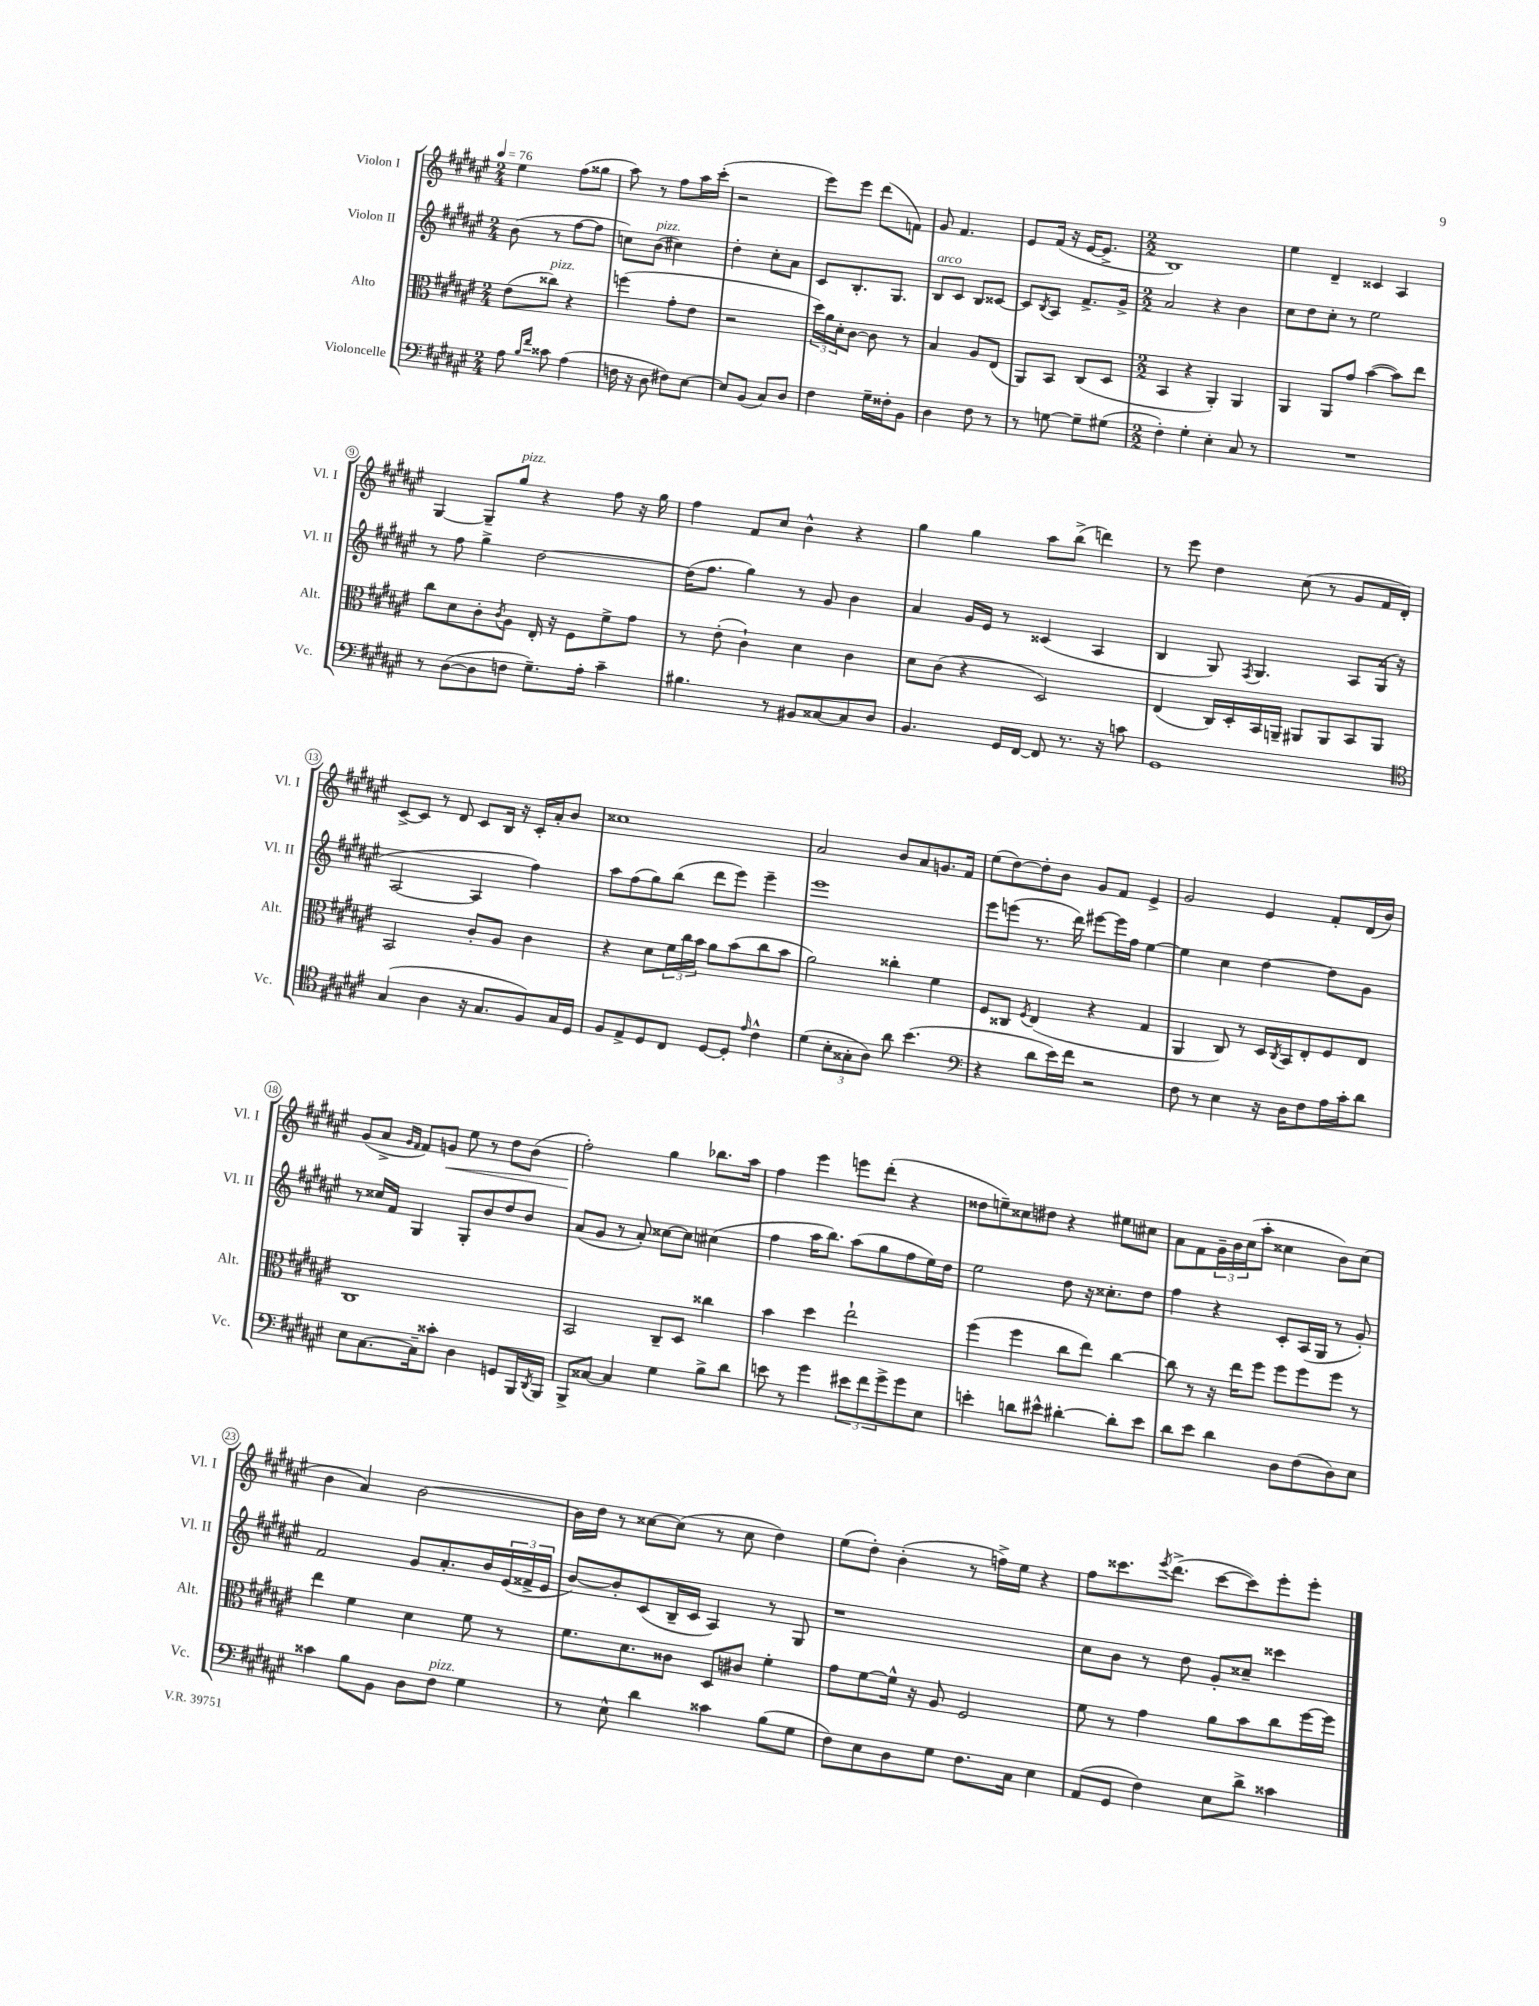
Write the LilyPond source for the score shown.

<<
\new StaffGroup <<
\new Staff = "s0" \with { instrumentName = "Violon I" shortInstrumentName = "Vl. I" } {
    \clef treble \key fis \major \numericTimeSignature \time 2/4 \tempo 4 = 76
    eis''4 fis''8( gisis''8 |
    ais''8) r8 fis''8 ais''16 cis'''16-.( |
    r2 |
    eis'''8) eis'''8 dis'''8( f'8) |
    gis'8 fis'4. |
    eis'8 fis'16( r16 eis'16~ eis'8.-> |
    \numericTimeSignature \time 2/2 b1) |
    eis''4 dis'4-- cisis'4 ais4 |
    gis4~ gis8-- gis''8^\markup { \italic "pizz." } r4 fis''8 r16 gis''16 |
    fis''4 fis'8 cis''8 b'4-^ r4 |
    gis''4 gis''4 ais''8 b''8->( d'''4) |
    r8 eis'''8 dis''4 cis''8( r8 gis'8 fis'16 dis'16-.) |
    cis'8~-> cis'8 r8 dis'8 cis'8 b16 r16 cis'16-. ais'16-. b'8 |
    cisis''1 |
    ais'2 b'8 ais'8 g'8. fis'16 |
    eis''8( dis''8~) dis''8-. b'8 gis'8 fis'8 eis'4-> |
    gis'2 eis'4 fis'8-. dis'16( b'16) |
    gis'8( ais'8-> \grace { gis'16 fis'16 } fis'8) g'8\< eis''8 r8 dis''8 b'8( |
    fis''2-.\!) gis''4 bes''8. ais''16 |
    fis''4 eis'''4 e'''8 dis'''8-.( r4 |
    disis''8 e''8--) cisis''8 dis''8 r4 eis''8 cis''8 |
    ais'8 fis'8 \tuplet 3/2 { gis'16-- b'16 cis''16( } ais''8-. cisis''4 b'8) cisis''8( |
    b'4 ais'4) b'2~ |
    b'16 dis''16 r8 cisis''8~ cisis''8( r8 cisis''8 dis''4) |
    eis''8( dis''8-.) b'4-.( r8 f''16->) eis''16 r4 |
    fis''8 cisis'''8. \acciaccatura { eis'''8 } dis'''8.->( cisis'''8~ cisis'''8) eis'''8-. eis'''8-. \bar "|." |
}
\new Staff = "s1" \with { instrumentName = "Violon II" shortInstrumentName = "Vl. II" } {
    \clef treble \key fis \major \numericTimeSignature \time 2/4
    b'8( r8 fis''8~ fis''8 |
    c''8) b'8^\markup { \italic "pizz." }( cis''4) |
    dis''4-. cis''8-. ais'8 |
    cis'8 b8.-. gis8. |
    b8^\markup { \italic "arco" } cis'8 b8 cisis'8~ |
    cisis'8 \acciaccatura { b8 } ais8 fis'8.-> gis'16-> |
    \numericTimeSignature \time 2/2 ais'2 r4 b'4 |
    cis''8 dis''8 cis''8-. r8 eis''2 |
    r8 fis''8 gis''4-> dis''2~ |
    dis''16( fis''8. gis''4) r8 gis'8 b'4 |
    ais'4 gis'16 eis'16 r8 cisis'4( ais4 |
    b4 gis8) \acciaccatura { fis8 } gis4. ais8 gis16( r16 |
    ais2~ ais4 fis''4) |
    ais''8 fis''8( gis''8) b''8( dis'''8 eis'''8) eis'''4-- |
    eis'''1 |
    eis'''8 e'''8( r8. dis'''16) eis'''8~ eis'''16 fis''16 eis''4~ |
    eis''4 cis''4 dis''4~ dis''8 gis'8 |
    r8 cisis''16 fis'16 gis4 gis8-. b'8 dis''8 b'8 |
    ais'8( gis'8 r8 ais'8-.) cisis''8~ cisis''8 cis''4( |
    fis''4 ais''16 b''8.) ais''8( gis''8 fis''8 eis''16) dis''16 |
    eis''2 dis''8 r16 cisis''8.-. dis''8 |
    fis''4 r4 cis'8-. ais16( gis16 r8 gis'8-.) |
    fis'2 gis'8 ais'8.-. b'16 \tuplet 3/2 { eis'16( fisis'16-> eis'16 } |
    b'8~) b'8-. cis'8( b16-- cis'16 ais4) r8 gis8 |
    r1 |
    cis''8 b'8 r8 dis''8 gis'8-. cisis''8-- cisis'''4 \bar "|." |
}
\new Staff = "s2" \with { instrumentName = "Alto" shortInstrumentName = "Alt." } {
    \clef alto \key fis \major \numericTimeSignature \time 2/4
    eis'8( cisis''8^\markup { \italic "pizz." }) r4 |
    f''4( gis'8-. eis'8 |
    r2 |
    \tuplet 3/2 { dis''16) ais'16 dis'16-. } cis'8~ cis'8 r8 |
    b4 ais8 eis8( |
    ais,8) b,8 cis8( dis8 |
    \numericTimeSignature \time 2/2 b,4 r4 ais,4-.) ais,4 |
    ais,4 ais,8 gis'8 b'4~( b'8) eis''8 |
    cis''8 dis'8 cis'8-. \acciaccatura { cis'8 } ais8 eis16-. r16 fis8 fis'8-> gis'8 |
    r8 eis'8-.( cis'4-!) dis'4 cis'4 |
    dis'8 cis'8( r4 dis2) |
    eis4( cis16) dis16-. b,16 a,16-- ais,8 ais,8 b,8 ais,8 |
    b,2 cis'8-. ais8 cis'4 |
    r4 dis'8 \tuplet 3/2 { fis'16 cis''16 b'16 } ais'8 b'8( cis''8 b'8 |
    ais'2) cisis''4-. fis'4 |
    fis8 cisis8 \acciaccatura { fis8 } eis4( r4 gis4 |
    ais,4 cis8) r8 dis16 \acciaccatura { cis8 } b,16 eis8-. fis8 eis8 |
    cis1 |
    b,2 cis8-- dis8 cisis''4 |
    b'4 dis''4 eis''2-! |
    fis''4( fis''4 cis''8 eis''8) cis''4~ |
    cis''8 r8 r16 eis''16 fis''8 fis''8 fis''8 fis''8 r8 |
    eis''4 fis'4 dis'4 fis'8 r8 |
    fis'8. dis'8. cisis'8 dis8 cis'8 fis'4-. |
    gis'8 fis'8~ fis'16-^ r16 ais8 fis2 |
    fis'8 r8 gis'4 ais'8 b'8 cis''8 fis''16~ fis''16 \bar "|." |
}
\new Staff = "s3" \with { instrumentName = "Violoncelle" shortInstrumentName = "Vc." } {
    \clef bass \key fis \major \numericTimeSignature \time 2/4
    ais8 \grace { b16 fis'16 } cisis'8 ais4( |
    f16 r16 dis8 fis8) eis8~ |
    eis8 b,8( cis8) dis8 |
    fis4 gis16-- fisis16-. b,8 |
    dis4 fis8 r8 |
    r8 g8~ g8-- gis8( |
    \numericTimeSignature \time 2/2 fis4-.) gis4-. eis4-. cis8 r8 |
    R1 |
    r8 dis8~( dis8 f8 gis8.--) ais16-. cis'4-- |
    bis4. r8 bis,8 cisis8~ cisis8 dis8 |
    b,4. gis,16 fis,16~ fis,8 r8. r16 c'8 |
    gis,1 |
    \clef tenor gis4( ais4 r16 gis8. fis8) gis16 dis16 |
    fis8 eis8-> dis8 cis8 dis8~ dis8-. \grace { eis'16 } cis'4-^ |
    dis'4( \tuplet 3/2 { b8-. gisis8-. ais8) } ais'8 b'4.( |
    \clef bass r4 dis'8 eis'16) fis'16 r2 |
    fis8 r8 eis4 r16 dis16 fis8 ais16 cis'16-. dis'8 |
    eis8 cis8.~ cis16-- cisis'8-. dis4 g,8 b,,16 \acciaccatura { dis,8 } b,,16 |
    b,,8-> cisis8~ cisis4 gis4 b8-> dis'8 |
    e'8 r8 gis'4 \tuplet 3/2 { eis'8 fis'8 gis'8-> } gis'8 eis8 |
    e'4-. d'8 eis'8-^ dis'4~-. dis'8-. eis'8 |
    dis'8 eis'8 dis'4 dis8 fis8( dis8) eis8 |
    cisis'4 b8 b,8 dis8 fis8^\markup { \italic "pizz." } gis4 |
    r8 eis8-^ dis'4 cisis'4 b8( gis8 |
    fis8) eis8 dis8 gis8 fis8. cis16 eis4 |
    ais,8( gis,8 fis4) eis8 dis'8-> cisis'4 \bar "|." |
}
>>
>>
\layout { \context { \Score \override BarNumber.stencil = #(make-stencil-circler 0.1 0.3 ly:text-interface::print) } }
